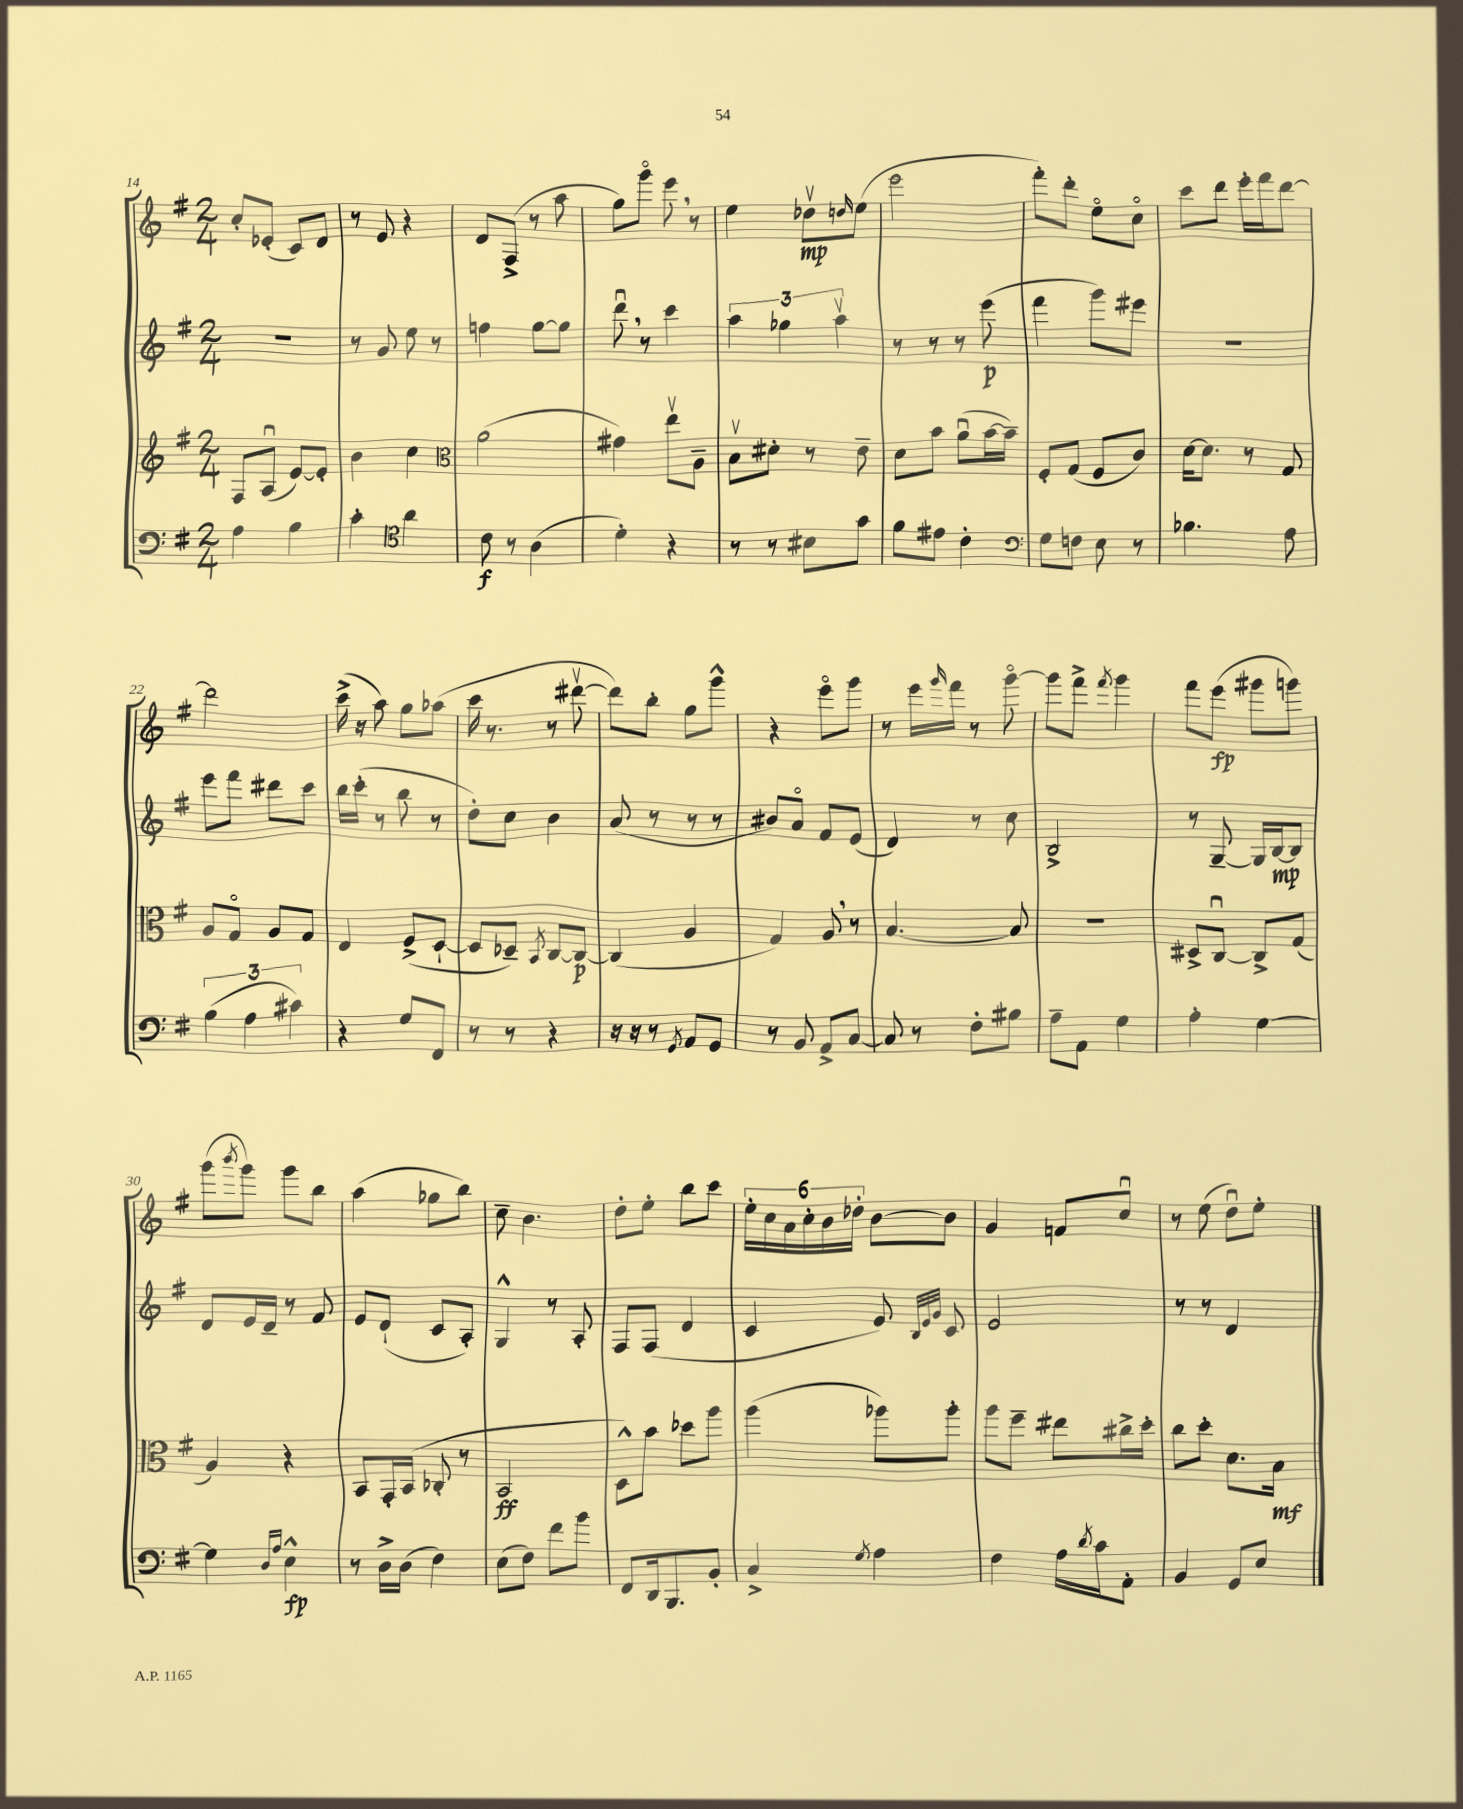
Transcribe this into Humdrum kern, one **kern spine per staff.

**kern	**kern	**kern	**kern
*staff4	*staff3	*staff2	*staff1
*clefF4	*clefG2	*clefG2	*clefG2
*k[f#]	*k[f#]	*k[f#]	*k[f#]
*M2/4	*M2/4	*M2/4	*M2/4
4A\	8F#/L	2r	8cc'/L
.	(8Au/J	.	(8e-'/J
4B\	[8e/L)	.	8c/L)
.	8e'/]J	.	8d/J
=	=	=	=
4c'\	4b\	8r	8r
.	.	8g/	8e/
*clefC4	*	*	*
4a\	4cc\	8ee\	4r
.	.	8r	.
=	=	=	=
*	*clefC3	*	*
8c\	(2a\	4ff\	8d/L
8r	.	.	(8F#^/J
(4A\	.	[8gg\L	8r
.	.	8gg\]J	8aa\
=	=	=	=
4d'\)	4g#\)	8dddu\	8gg\L)
.	.	8r	8gggo\J
4r	8eev\L	4ccc\	8eee\
.	8A~\J	.	8r
=	=	=	=
8r	8Bv\L	6aa\	4ee\
8r	8d#'\J	.	.
.	.	6gg-\	.
8B#\L	8r	.	8dd-v\L
.	.	6aav\	.
.	.	.	16qqdd/
8g\J	8e~\	.	(8ee\J
=	=	=	=
8f#\L	8d\L	8r	2eee\
8e#\J	8b\J	8r	.
4c'\	(8au\L	8r	.
.	[16b\L	(8eee\	.
.	16b~\]JJ)	.	.
=	=	=	=
*clefF4	*	*	*
8G\L	8F#'/L	4fff#\	8fff#'\L)
8F\J	(8G/J	.	8ddd'\J
8E\	8F#/L	8ggg\L)	8eeo\L
8r	8c/J)	8eee#\J	8cco\J
=	=	=	=
4.B-\	[16d\LK	2r	8ccc\L
.	8.d\]J	.	.
.	.	.	8ddd\J
.	8r	.	16eee'\LL
.	.	.	16fff#\J
8A\	8G/	.	[8ddd\J
=	=	=	=
(6B\	8A/L	8eee\L	2ddd\]
.	8Go/J	8fff#\J	.
6A\	.	.	.
.	8A/L	8ddd#\L	.
6c#\)	.	.	.
.	8G/J	8ccc\J	.
=	=	=	=
4r	4E/	16bb\LL	(16ccc^\
.	.	(16ccc'\JJ	16r
.	.	8r	8aa\)
8G/L	(8F#^/L	8bb\	8gg\L
8FF#/J	[8D`/J	8r	(8aa-\J
=	=	=	=
8r	8D/]L	8dd'\L)	16ccc\
.	.	.	8.r
8r	8D-~/J)	8cc\J	.
.	8qBB/	.	.
4r	[8C/L	4b\	8r
.	8C/_J	.	[8ddd#v\
=	=	=	=
16r	(4C/]	(8a/	8ddd#\]L)
16r	.	.	.
8r	.	8r	8bb'\J
8qGG/	.	.	.
8AA/L	4A/	8r	8gg\L
8GG/J	.	8r	8ggg^^\J
=	=	=	=
8r	4G/)	8b#/L)	4r
8BB/	.	8ao/J	.
8AA^/L	8A/	8f#/L	8eeeo\L
[8C/J	8r	(8e/J	8ggg\J
=	=	=	=
8C/]	[4.B/	4d/)	8r
8r	.	.	16eee\LL
.	.	.	16qqggg/
.	.	.	16fff#\JJ
8F#'\L	.	8r	8r
8B#\J	8B/]	8cc\	[8gggo\
=	=	=	=
8A~\L	2r	2B^/	8ggg\]L
8AA\J	.	.	8fff#^\J
.	.	.	8qfff#/
4G\	.	.	4ggg\
=	=	=	=
4A'\	8D#^/L	8r	8fff#\L
.	[8Cu/J	[8G~/	(8eee\J
[4G\	8C^/]L	16G/]LL	8ggg#\L
.	.	[16B/J	.
.	(8G/J	8B/]J	8ggg\J)
=	=	=	=
4G\]	4A/)	8d/L	(8ggg\L
.	.	.	8qbbb/
.	.	16e/L	8ggg\J)
.	.	16d~/JJ	.
16qqD/LL	.	.	.
16qqA/JJ	.	.	.
4E^^\	4r	8r	8ggg\L
.	.	8f#/	8bb\J
=	=	=	=
8r	8BB/L	8e/L	(4aa\
16D^\LL	16GG'/L	(8d`/J	.
(16D\JJ	(16BB/JJ	.	.
4F#\)	8C-'/	8c/L	8gg-\L
.	8r	8A'/J)	8bb\J)
=	=	=	=
(8E\L	2BB/	4G^^/	8cc~\
8F#\J)	.	.	4.b\
8f#\L	.	8r	.
8b\J	.	8A'/	.
=	=	=	=
8FF#/L	8D^^\L)	8F#/L	8dd'\L
16DD/k	8b\J	(8F#/J	8ee'\J
8.BBB/	.	.	.
.	8dd-\L	4d/	8bb\L
8BB'/J	8aa\J	.	8ccc\J
=	=	=	=
4C^/	(4aa\	4c/	24ee'\LL
.	.	.	24cc\
.	.	.	24a\
.	.	.	24cc'\
.	.	.	24b\
.	.	.	24dd-'\JJ
8qG/	.	.	.
4A\	8aa-\L)	8e/)	[8b\L
.	.	32qqB/LLL	.
.	.	32qqe/	.
.	.	32qqg/JJJ	.
.	8aa-'\J	8c/	8b\]J
=	=	=	=
4F#\	8aa\L	2e/	4g/
.	8ff#~\J	.	.
16A\LL	8ee#\L	.	8f/L
8qd/	.	.	.
16c\J	.	.	.
8AA'\J	16cc#^\L	.	8ccu/J
.	16dd'\JJ	.	.
=	=	=	=
4BB/	8cc\L	8r	8r
.	8dd'\J	8r	(8ee\
8GG/L	8.d\L	4d/	8ddu\L)
8E/J	.	.	8ee'\J
.	16B\Jk	.	.
==	==	==	==
*-	*-	*-	*-
